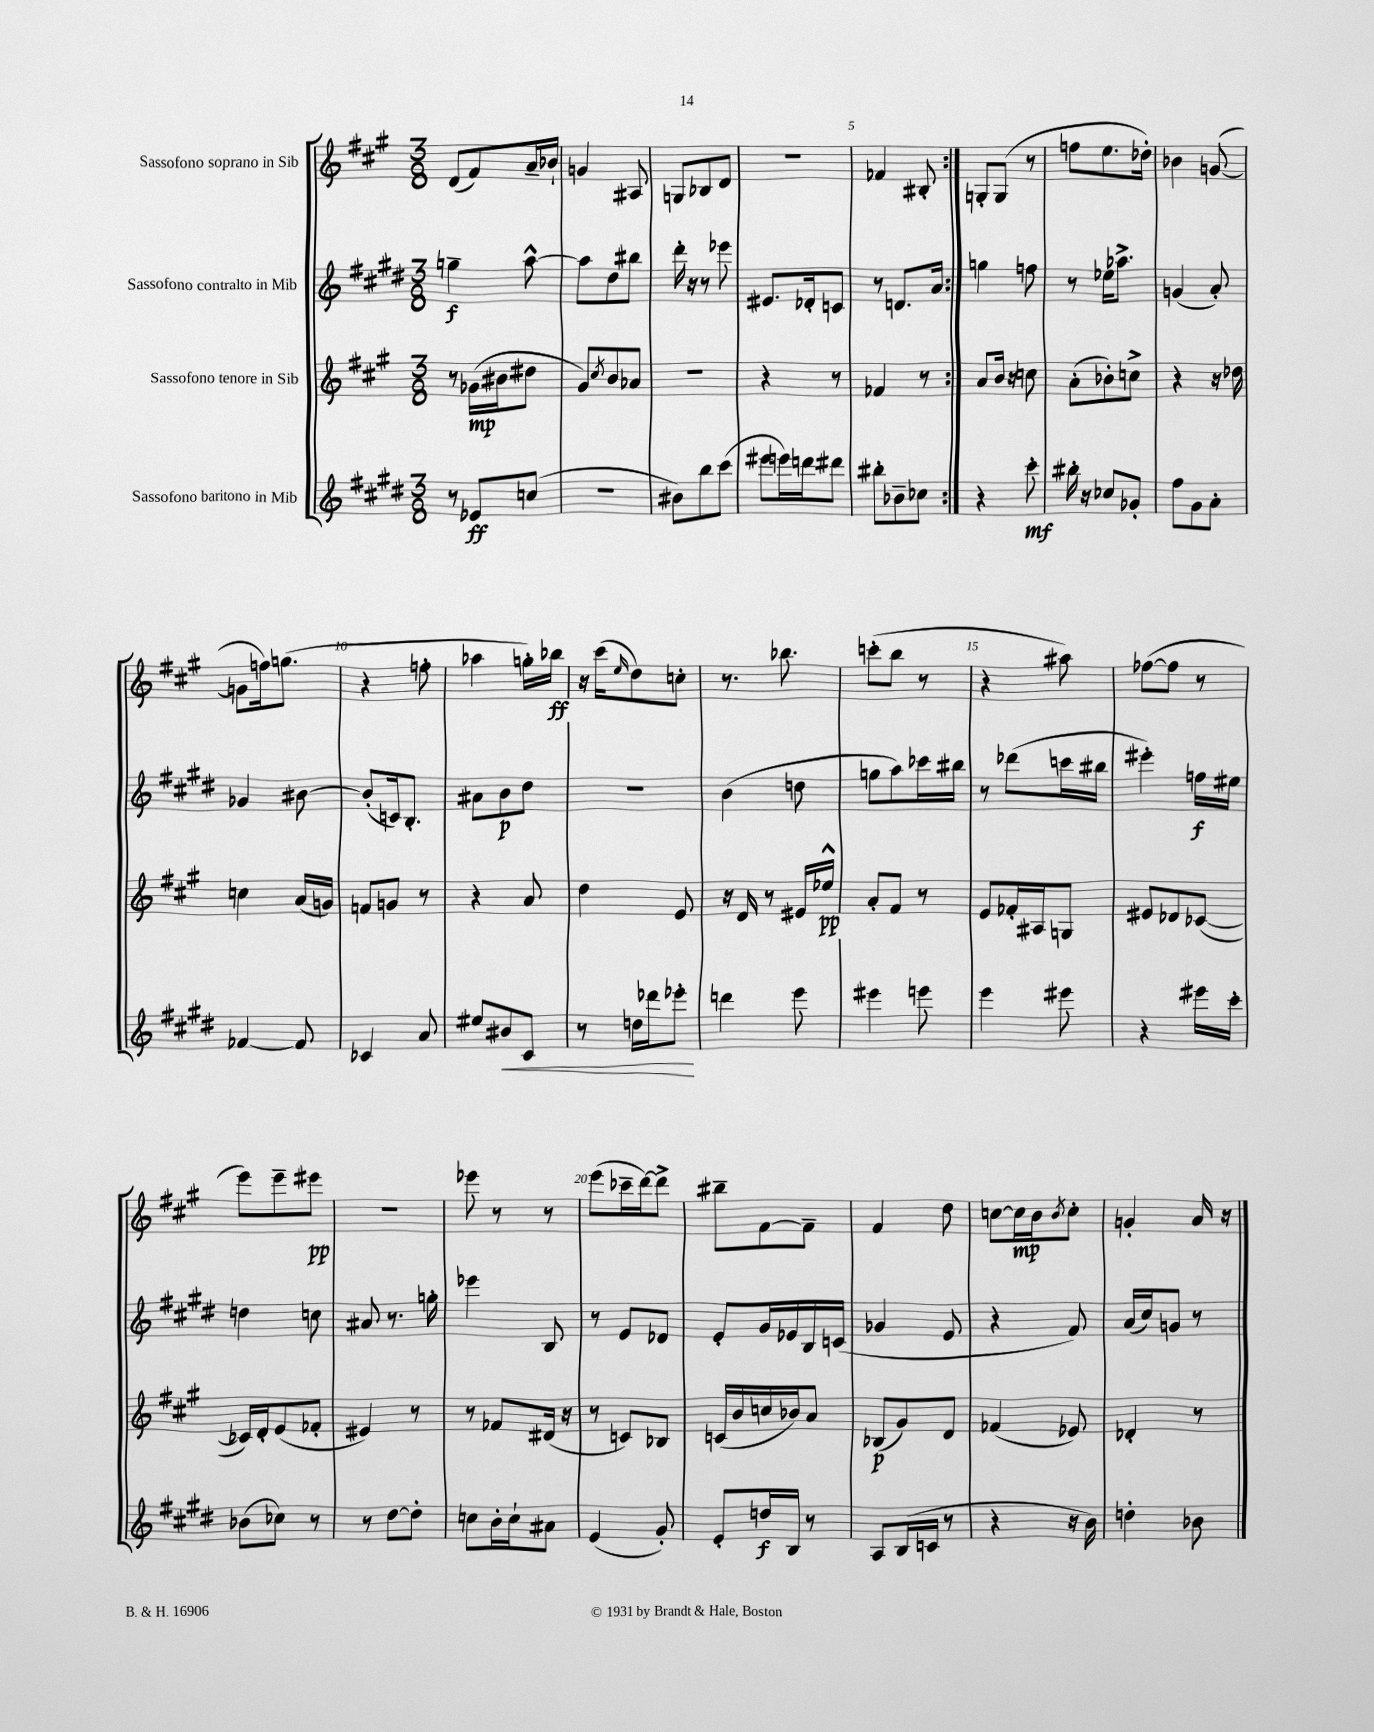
<<
\new StaffGroup <<
\new Staff = "s0" \with { instrumentName = "Sassofono soprano in Sib" } {
    \clef treble \key a \major \numericTimeSignature \time 3/8
    \repeat volta 2 { d'8( fis'8) a'16-- bes'16-! |
    g'4 ais8 |
    g8 bes8 d'8 |
    R4. |
    fes'4 bis8-. | }
    g8-. g8( r8 |
    f''8 e''8. des''16-.) |
    bes'4 g'8~( |
    g'8 f''16) g''8.( |
    r4 f''8-. |
    aes''4 g''16-.) bes''16\ff |
    r16 cis'''16( \grace { e''16 } d''8) c''8-. |
    r8. bes''8. |
    c'''8-.( b''8 r8 |
    r4 ais''8) |
    fes''8~( fes''8 r8 |
    e'''8) e'''8-- eis'''8\pp |
    R4. |
    ees'''8 r8 r8 |
    e'''8( ces'''16-- d'''16~) d'''8-> |
    bis''8-- fis'8~ fis'8-- |
    fis'4 d''8 |
    c''8~ c''16\mp b'16 \acciaccatura { b'8 } c''8-. |
    g'4-. a'16 r16 \bar "|." |
}
\new Staff = "s1" \with { instrumentName = "Sassofono contralto in Mib" } {
    \clef treble \key e \major \numericTimeSignature \time 3/8
    \repeat volta 2 { g''4--\f a''8~-^ |
    a''8 dis''8 bis''8 |
    dis'''16-. r16 r8 ees'''8 |
    eis'8. des'16-. c'8 |
    r8 d'8. a'16 | }
    g''4 f''8 |
    r8 ees''16 aes''8.-> |
    g'4( a'8-.) |
    ges'4 bis'8~ |
    bis'8-.( c'16) b8.-. |
    ais'8 b'8\p dis''8 |
    R4. |
    b'4( d''8 |
    g''8 a''8) ces'''16 bis''16 |
    r8 des'''8( c'''16 bis''16 |
    eis'''4-.) f''16\f eis''16 |
    d''4 c''8 |
    ais'8 r8. g''16-. |
    ees'''4 b8 |
    r8 e'8 des'8 |
    e'8-. gis'16 ees'16 b16 c'16( |
    ges'4 e'8 |
    r4 fis'8) |
    a'16( cis''16) g'8 r8 \bar "|." |
}
\new Staff = "s2" \with { instrumentName = "Sassofono tenore in Sib" } {
    \clef treble \key a \major \numericTimeSignature \time 3/8
    \repeat volta 2 { r8 ges'16\mp( bis'16 dis''8 |
    gis'8) \acciaccatura { cis''8 } b'8 aes'8 |
    R4. |
    r4 r8 |
    fes'4 r8 | }
    a'8 b'16 r16 c''8 |
    a'8-.( bes'8-.) c''8-> |
    r4 r16 des''16 |
    c''4 a'16( g'16) |
    f'8 g'8 r8 |
    r4 a'8 |
    d''4 e'8 |
    r16 d'16 r8 eis'16 ees''16-^\pp |
    a'8-. fis'8 r8 |
    e'8 fes'16-. ais16 g8 |
    eis'8 des'8 ces'8~( |
    ces'16) d'16-. e'8( fes'8-. |
    eis'4) r8 |
    r8 fes'8 dis'16( r16 |
    r8 c'8) bes8 |
    c'16( b'16 c''16 bes'16) a'8 |
    bes8\p( gis'8) d'8 |
    fes'4( ees'8) |
    des'4-. r8 \bar "|." |
}
\new Staff = "s3" \with { instrumentName = "Sassofono baritono in Mib" } {
    \clef treble \key e \major \numericTimeSignature \time 3/8
    \repeat volta 2 { r8 ees'8\ff c''8( |
    R4. |
    bis'8) b''8 cis'''8( |
    eis'''8 e'''16) d'''16 dis'''8 |
    bis''8-. bes'8-- ces''8 | }
    r4 cis'''8-.\mf |
    bis''16-. r16 ces''8 ges'8-. |
    fis''8 gis'8 a'8-. |
    fes'4~ fes'8 |
    ces'4 a'8 |
    eis''8 bis'8\< cis'8 |
    r8 d''16 des'''16 ees'''8-.\! |
    d'''4 e'''8 |
    eis'''4 e'''8 |
    e'''4 eis'''8 |
    r4 eis'''16 cis'''16-. |
    bes'8( ces''8) r8 |
    r8 dis''8~ dis''8-. |
    c''8 b'16-. c''16-! ais'8 |
    e'4( gis'8-.) |
    e'8-. d''16\f b16 r8 |
    a8 b16( c'16 r8 |
    r4 r16 b'16) |
    d''4-. bes'8 \bar "|." |
}
>>
>>
\layout { \context { \Score \override BarNumber.break-visibility = ##(#f #t #t) barNumberVisibility = #(every-nth-bar-number-visible 5) } }
